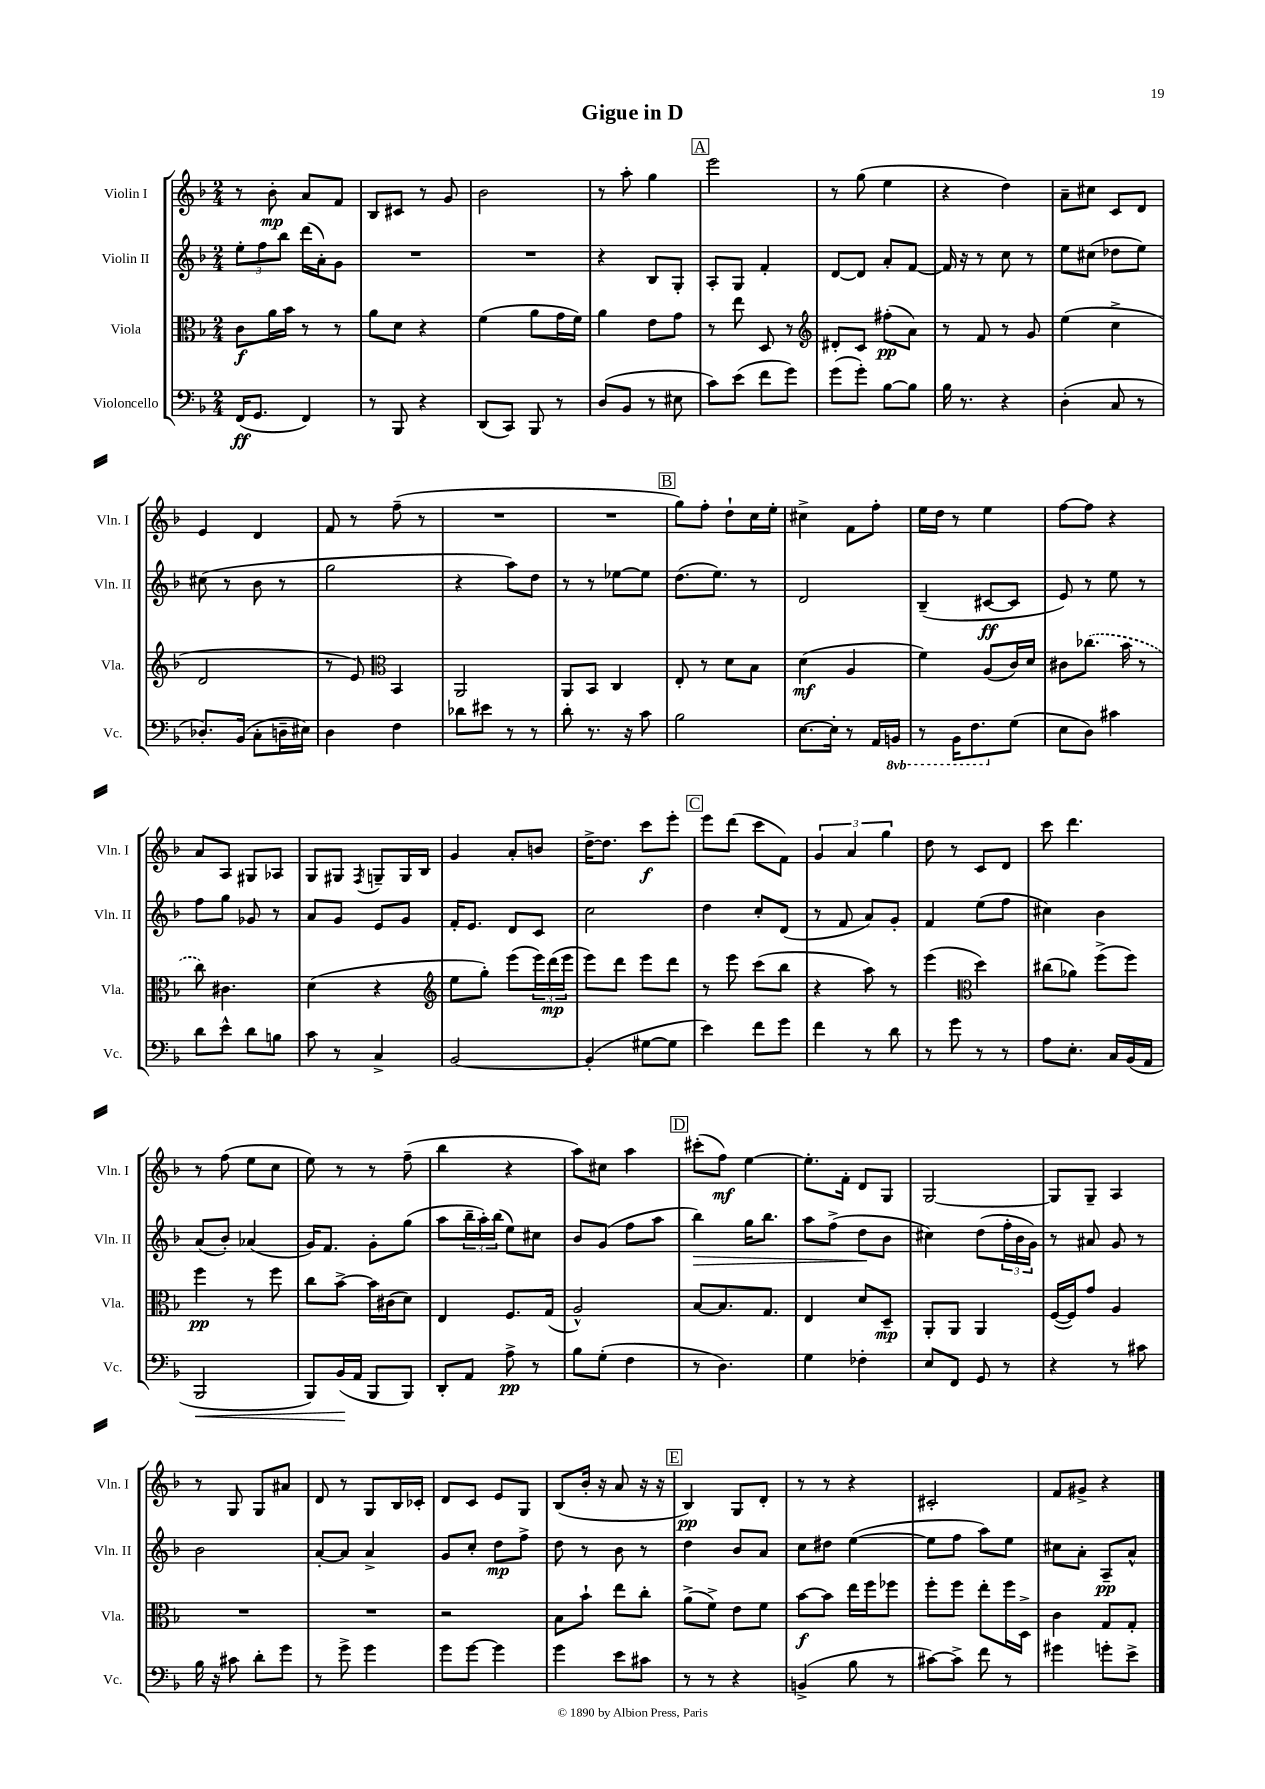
\header { title = "Gigue in D" }
<<
\new StaffGroup <<
\new Staff = "s0" \with { instrumentName = "Violin I" shortInstrumentName = "Vln. I" } {
    \clef treble \key f \major \numericTimeSignature \time 2/4
    r8 bes'8-.\mp a'8 f'8 |
    bes8 cis'8 r8 g'8 |
    bes'2 |
    r8 a''8-. g''4 |
    \mark \markup { \box "A" } e'''2 |
    r8 g''8( e''4 |
    r4 d''4) |
    a'8-- cis''8 c'8 d'8 |
    e'4 d'4 |
    f'8 r8 f''8--( r8 |
    R2 |
    R2 |
    \mark \markup { \box "B" } g''8) f''8-. d''8-! c''16 e''16-. |
    cis''4-> f'8 f''8-. |
    e''16 d''16 r8 e''4 |
    f''8~ f''8 r4 |
    a'8 a8 gis8 aes8 |
    g8 gis8 \acciaccatura { f8 } g8-- g16 bes16 |
    g'4 a'8-. b'8 |
    d''16~-> d''8. c'''8\f e'''8-. |
    \mark \markup { \box "C" } e'''8 d'''8( c'''8 f'8) |
    \tuplet 3/2 { g'4 a'4 g''4 } |
    d''8 r8 c'8 d'8 |
    c'''8 d'''4. |
    r8 f''8( e''8 c''8 |
    e''8) r8 r8 f''8--( |
    bes''4 r4 |
    a''8) cis''8 a''4 |
    \mark \markup { \box "D" } cis'''8-.( f''8\mf) e''4~ |
    e''8.-. f'16-. d'8 g8 |
    g2~ |
    g8 g8-- a4 |
    r8 g8 g8 ais'8 |
    d'8 r8 g8 bes16 ces'16-. |
    d'8 c'8 e'8 g8 |
    bes8( bes'16-. r16 a'8 r16 r16 |
    \mark \markup { \box "E" } bes4\pp) g8 d'8-. |
    r8 r8 r4 |
    cis'2-. |
    f'8 gis'8-> r4 \bar "|." |
}
\new Staff = "s1" \with { instrumentName = "Violin II" shortInstrumentName = "Vln. II" } {
    \clef treble \key f \major \numericTimeSignature \time 2/4
    \tuplet 3/2 { e''8-. f''8 bes''8 } d'''16( a'16-.) g'8 |
    R2 |
    R2 |
    r4 bes8 g8-. |
    \mark \markup { \box "A" } a8-. g8 f'4-. |
    d'8~ d'8 a'8-. f'8~ |
    f'16 r16 r8 c''8 r8 |
    e''8 cis''8( des''8 e''8) |
    cis''8( r8 bes'8 r8 |
    g''2 |
    r4 a''8) d''8 |
    r8 r8 ees''8~ ees''8 |
    \mark \markup { \box "B" } d''8.( e''8.) r8 |
    d'2 |
    bes4--( cis'8~\ff cis'8 |
    e'8) r8 e''8 r8 |
    f''8 g''8 ges'8 r8 |
    a'8 g'8 e'8 g'8 |
    f'16-. e'8. d'8 c'8 |
    c''2 |
    \mark \markup { \box "C" } d''4 c''8-. d'8( |
    r8 f'8 a'8) g'8-. |
    f'4 e''8( f''8 |
    cis''4) bes'4 |
    a'8( bes'8-.) aes'4( |
    g'16) f'8. g'8-. g''8( |
    a''8 \tuplet 3/2 { bes''16-- a''16-.) bes''16( } e''8) cis''8 |
    bes'8 g'8( f''8 a''8 |
    \mark \markup { \box "D" } bes''4\>) g''16 bes''8. |
    a''8 f''8->( d''8\! bes'8 |
    cis''4) d''8( \tuplet 3/2 { f''16-. bes'16 g'16) } |
    r8 ais'8 g'8 r8 |
    bes'2 |
    a'8~-. a'8 a'4-> |
    g'8 c''8-. d''8\mp f''8-> |
    d''8 r8 bes'8 r8 |
    \mark \markup { \box "E" } d''4 bes'8 a'8 |
    c''8 dis''8 e''4~( |
    e''8 f''8 a''8) e''8 |
    cis''8 a'8-. a8--\pp a'8-^ \bar "|." |
}
\new Staff = "s2" \with { instrumentName = "Viola" shortInstrumentName = "Vla." } {
    \clef alto \key f \major \numericTimeSignature \time 2/4
    c'8\f a'16 bes'16 r8 r8 |
    a'8 d'8 r4 |
    f'4( a'8 g'16 f'16) |
    a'4 e'8 g'8 |
    \mark \markup { \box "A" } r8 e''8 d8 r8 |
    \clef treble dis'8-. c'8 fis''8-.\pp( a'8) |
    r8 f'8 r8 g'8 |
    e''4( c''4-> |
    d'2 |
    r8 e'8) \clef alto bes,4 |
    a,2 |
    a,8 bes,8 c4 |
    \mark \markup { \box "B" } e8-. r8 d'8 bes8 |
    d'4\mf( a4 |
    f'4) a8( c'16) d'16 |
    cis'8 \once \slurDashed ces''8.( bes'16 r8 |
    c''8) cis'4. |
    d'4( r4 |
    \clef treble e''8 g''8-.) e'''8( \tuplet 3/2 { e'''16) d'''16\mp( e'''16 } |
    e'''8) d'''8 e'''8 d'''8 |
    \mark \markup { \box "C" } r8 e'''8 c'''8( bes''8 |
    r4 a''8) r8 |
    e'''4( \clef alto d''4) |
    cis''8( aes'8) f''8->( f''8) |
    f''4\pp r8 f''8 |
    c''8 bes'8~-> bes'16 cis'16( d'8) |
    e4 f8. g16( |
    a2-^) |
    \mark \markup { \box "D" } bes8~ bes8. g8. |
    e4 d'8 d8--\mp |
    a,8-. a,8 a,4 |
    f16~( f16) g'8 a4 |
    R2 |
    R2 |
    r2 |
    bes8 bes'8-! e''8 c''8-. |
    \mark \markup { \box "E" } a'8->( f'8->) e'8 f'8 |
    bes'8~\f bes'8 e''16 f''16 fes''8 |
    f''8-. f''8 e''8-. f''16 d16-> |
    c'4 g8 g8-. \bar "|." |
}
\new Staff = "s3" \with { instrumentName = "Violoncello" shortInstrumentName = "Vc." } {
    \clef bass \key f \major \numericTimeSignature \time 2/4 \set Staff.ottavationMarkups = #ottavation-simple-ordinals
    f,16\ff( g,8. f,4) |
    r8 bes,,8 r4 |
    d,8( c,8) bes,,8 r8 |
    d8( bes,8 r8 eis8 |
    \mark \markup { \box "A" } c'8) e'8( f'8 g'8) |
    g'8( g'8-.) bes8~ bes8 |
    bes16 r8. r4 |
    d4-.( c8 r8 |
    des8.-.) bes,16( c8-. d16-- eis16) |
    d4 f4 |
    des'8 eis'8 r8 r8 |
    d'8-. r8. r16 c'8 |
    \mark \markup { \box "B" } bes2 |
    e8.~ e16-. r8 a,16 \ottava #-1 b,,16 |
    r8 bes,,16 f,8. \ottava #0 g8( |
    e8 d8) cis'4 |
    d'8 e'8-^ d'8 b8 |
    c'8 r8 c4-> |
    bes,2~ |
    bes,4-.( gis8~ gis8 |
    \mark \markup { \box "C" } e'4) f'8 g'8 |
    f'4 r8 d'8 |
    r8 g'8 r8 r8 |
    a8 e8.-. c16 bes,16( a,16 |
    bes,,2\< |
    bes,,8) bes,16\!( a,16 bes,,8 bes,,8) |
    d,8-. a,8 a8->\pp r8 |
    bes8 g8-.( f4 |
    \mark \markup { \box "D" } r8 d4.) |
    g4 fes4-. |
    e8 f,8 g,8 r8 |
    r4 r8 cis'8 |
    bes16 r16 cis'8 d'8-. g'8 |
    r8 g'8-> g'4 |
    g'8 g'8~ g'4 |
    g'4 e'8 cis'8 |
    \mark \markup { \box "E" } r8 r8 r4 |
    b,4->( bes8 r8 |
    cis'8~) cis'8-> f'8 r8 |
    gis'4 g'8-. e'8-> \bar "|." |
}
>>
>>
\layout { \context { \Score \remove "Bar_number_engraver" } }
